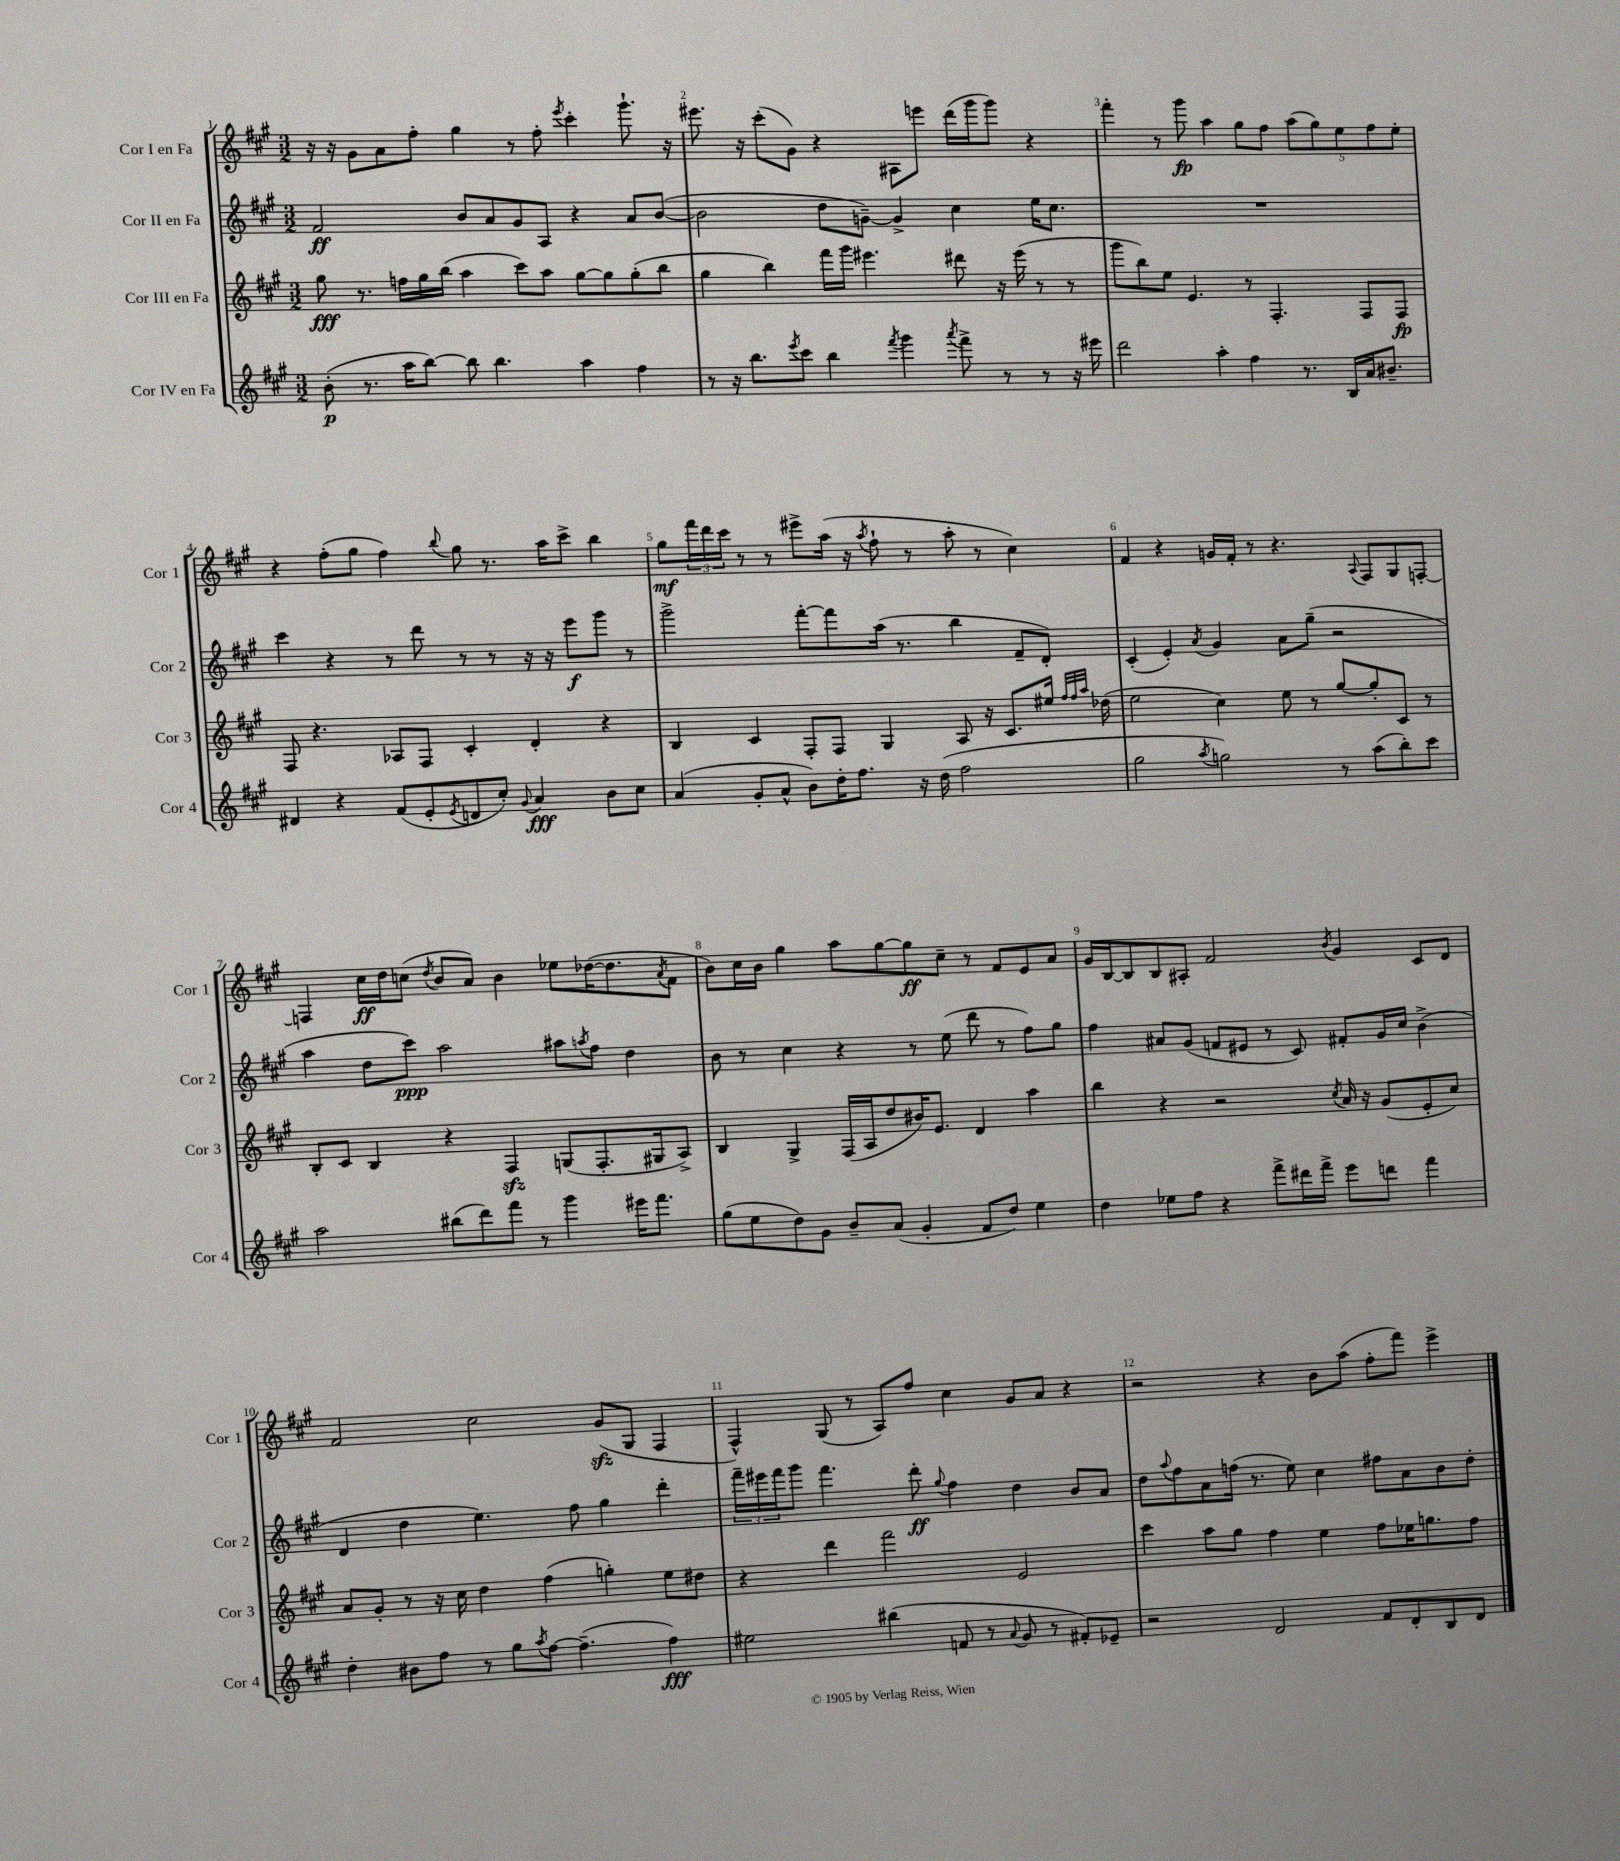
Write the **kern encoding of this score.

**kern	**dynam	**kern	**dynam	**kern	**dynam	**kern	**dynam
*part4	*part4	*part3	*part3	*part2	*part2	*part1	*part1
*staff4	*staff4	*staff3	*staff3	*staff2	*staff2	*staff1	*staff1
*I"Cor IV en Fa	*	*I"Cor III en Fa	*	*I"Cor II en Fa	*	*I"Cor I en Fa	*
*I'Cor 4	*	*I'Cor 3	*	*I'Cor 2	*	*I'Cor 1	*
*clefG2	*	*clefG2	*	*clefG2	*	*clefG2	*
*k[f#c#g#]	*	*k[f#c#g#]	*	*k[f#c#g#]	*	*k[f#c#g#]	*
*M3/2	*	*M3/2	*	*M3/2	*	*M3/2	*
=1	=1	=1	=1	=1	=1	=1	=1
(8b'\	p	8gg#\	fff	2f#/	ff	16r	.
.	.	.	.	.	.	16r	.
8.r	.	8.r	.	.	.	8g#\L	.
.	.	.	.	.	.	8a\	.
16aa\KL	.	16ffn\LL	.	.	.	.	.
[8bb\J)	.	16gg#\	.	.	.	8ff#'\J	.
.	.	(16bb\JJ	.	.	.	.	.
8bb\]	.	4aa\	.	8b/L	.	4gg#\	.
4.bb\	.	.	.	8a/	.	.	.
.	.	8ccc#\L)	.	8g#/	.	8r	.
.	.	8aa\J	.	8A/J	.	8ff#'\	.
.	.	.	.	.	.	8qeee/	.
4aa\	.	[8gg#\L	.	4r	.	4ccc#'\	.
.	.	8gg#\]	.	.	.	.	.
4ff#\	.	(8gg#'\	.	8a/L	.	8.ggg#`\	.
.	.	8bb\J	.	([8b/J	.	.	.
.	.	.	.	.	.	16r	.
=2	=2	=2	=2	=2	=2	=2	=2
8r	.	4gg#\	.	2b\]	.	8.eee#X\	.
16r	.	.	.	.	.	.	.
8.bb\L	.	.	.	.	.	16r	.
.	.	4bb\)	.	.	.	(8ccc#'\L	.
8qeee/	.	.	.	.	.	.	.
8ccc#\J	.	.	.	.	.	8g#\J)	.
4bb\	.	16fff#\LL	.	8dd\L	.	4r	.
.	.	16ggg#\JJ	.	.	.	.	.
.	.	4.eee#X\	.	[8gn~\J)	.	.	.
8qfff#/	.	.	.	.	.	.	.
4ggg#\	.	.	.	4g^/]	.	8A#X\L	.
.	.	.	.	.	.	8eeen\J	.
8qaaa/	.	.	.	.	.	.	.
8fff#^\	.	8ddd#X\	.	4cc#\	.	(16ddd\LL	.
.	.	.	.	.	.	16ggg#\J	.
8r	.	16r	.	.	.	8ggg#\J)	.
.	.	(16eee#\	.	.	.	.	.
8r	.	8r	.	16ee\KL	.	4r	.
.	.	.	.	8.cc#\J	.	.	.
16r	.	8r	.	.	.	.	.
16eee#X\	.	.	.	.	.	.	.
=3	=3	=3	=3	=3	=3	=3	=3
2ddd\	.	8ggg#\L	.	1.r	.	4fff#'\	.
.	.	8bb\)	.	.	.	.	.
.	.	8ee\J	.	.	.	8r	.
.	.	4.e/	.	.	.	8ggg#\	fp
4aa'\	.	.	.	.	.	4aa\	.
4ff#\	.	8r	.	.	.	8gg#\L	.
.	.	4.F#'/	.	.	.	8ff#\J	.
8.r	.	.	.	.	.	(10aa\L	.
.	.	.	.	.	.	10gg#\)	.
16B/LL	.	.	.	.	.	.	.
.	.	.	.	.	.	10ee\	.
16a/J	.	8F#/L	.	.	.	.	.
.	.	.	.	.	.	10ff#\	.
8.b#X~/J	.	.	.	.	.	.	.
.	.	8F#/J	fp	.	.	.	.
.	.	.	.	.	.	10ee'\J	.
!!LO:LB:g=z
=4	=4	=4	=4	=4	=4	=4	=4
4d#X/	.	8F#/	.	4ccc#\	.	4r	.
.	.	4.r	.	.	.	.	.
4r	.	.	.	4r	.	(8ff#'\L	.
.	.	.	.	.	.	8gg#\J	.
(8f#/L	.	8A-X/L	.	8r	.	4ff#\)	.
8e'/	.	8F#/J	.	8ddd\	.	.	.
8qe/	.	.	.	.	.	8qqbb/	.
8dn/	.	4c#'/	.	8r	.	8gg#\	.
8cc#'/J)	.	.	.	8r	.	8.r	.
8qqg#/	.	.	.	.	.	.	.
4a/	fff	4d'/	.	16r	.	.	.
.	.	.	.	16r	.	16aa\KL	.
.	.	.	.	8eee\L	f	8ccc#^\J	.
8b\L	.	4r	.	8ggg#\J	.	4bb\	.
8cc#\J	.	.	.	8r	.	.	.
=5	=5	=5	=5	=5	=5	=5	=5
(4a/	.	4B/	.	2ggg#^\	.	8gg#\L	mf
.	.	.	.	.	.	24fff#\L	.
.	.	.	.	.	.	24ddd\	.
.	.	.	.	.	.	24ccc#\JJ	.
8g#'/L	.	4c#/	.	.	.	8r	.
8a^^/J	.	.	.	.	.	8r	.
8b\L)	.	8F#'/L	.	[8fff#'\L	.	8eee#X^\L	.
16dd'\K	.	8F#/J	.	8fff#\]	.	(16aa\Jk	.
8.ff#\J	.	.	.	.	.	16r	.
.	.	.	.	.	.	8qaa/	.
.	.	4G#/	.	(16aa\Jk	.	8ff#`\	.
.	.	.	.	8.r	.	.	.
16r	.	.	.	.	.	8r	.
(16dd\	.	.	.	.	.	.	.
2ff#\	.	8A/	.	4bb\	.	8aa'\	.
.	.	16r	.	.	.	8r	.
.	.	8.c#/L	.	.	.	.	.
.	.	.	.	8f#~/L	.	4cc#\)	.
.	.	16ee#X/Jk	.	8d'/J)	.	.	.
.	.	32qqff#/LLL	.	.	.	.	.
.	.	32qqff#/	.	.	.	.	.
.	.	32qqaa/JJJ	.	.	.	.	.
.	.	(16dd-X\	.	.	.	.	.
=6	=6	=6	=6	=6	=6	=6	=6
2gg#\	.	2ee\	.	(4c#'/	.	4f#/	.
.	.	.	.	4e'/)	.	4r	.
8qaa/	.	.	.	8qa/	.	.	.
2ggn\)	.	4cc#\)	.	4g#/	.	16gn/LL	.
.	.	.	.	.	.	16f#'/JJ	.
.	.	.	.	.	.	8r	.
.	.	8ee\	.	8a\L	.	4.r	.
.	.	8r	.	(8gg#~\J	.	.	.
8r	.	[8gg#/L	.	2r	.	.	.
.	.	.	.	.	.	8qqA/	.
(8aa\L	.	8gg#'/]	.	.	.	8F#/L	.
8bb'\)	.	8c#/J	.	.	.	8G#/	.
8ccc#\J	.	8r	.	.	.	[8Fn'/J	.
!!LO:LB:g=z
=7	=7	=7	=7	=7	=7	=7	=7
2aa\	.	8B'/L	.	4aa\	.	4Fn/]	.
.	.	8c#/J	.	.	.	.	.
.	.	4B/	.	8dd\L	.	16cc#\LL	ff
.	.	.	.	.	.	16dd\J	.
.	.	.	.	8ccc#\J)	ppp	(8ccn\J	.
.	.	.	.	.	.	8qdd/	.
(8bb#X\L	.	4r	.	2aa\	.	8b/L	.
8ddd\)	.	.	.	.	.	8a/J)	.
8fff#\J	.	4F#zz/	.	.	.	4b\	.
8r	.	.	.	.	.	.	.
4ggg#\	.	(8Gn/L	.	8aa#X\L	.	8ee-X\L	.
.	.	.	.	8qaan/	.	.	.
.	.	8.F#'/	.	8ff#\J	.	([16dd-X\K	.
.	.	.	.	.	.	8.dd-\]	.
16eee#X\KL	.	.	.	4dd\	.	.	.
8.fff#\J	.	16G#X/k	.	.	.	.	.
.	.	.	.	.	.	8qa/	.
.	.	8A^/J)	.	.	.	8f#\J	.
=8	=8	=8	=8	=8	=8	=8	=8
(8gg#\L	.	4B/	.	8b\	.	8b\L)	.
8ee\	.	.	.	8r	.	16cc#\L	.
.	.	.	.	.	.	16b\JJ	.
8dd\)	.	4G#^/	.	4cc#\	.	4gg#\	.
8g#\J	.	.	.	.	.	.	.
8b~/L	.	(16F#/LL	.	4r	.	8aa\L	.
.	.	16A/J	.	.	.	.	.
(8a/J	.	8dd/	.	.	.	[8gg#\	.
4g#'/	.	16b#X/K)	.	8r	.	8gg#\]	ff
.	.	8.e/J	.	.	.	.	.
.	.	.	.	(8ee\	.	8cc#~\J	.
8f#/L	.	4d/	.	8ddd\	.	8r	.
8dd/J)	.	.	.	8r	.	8f#/L	.
4ee\	.	4aa\	.	8ff#\L)	.	8e/	.
.	.	.	.	8gg#\J	.	8a/J	.
=9	=9	=9	=9	=9	=9	=9	=9
4dd\	.	4bb\	.	4ff#\	.	16g#/LL	.
.	.	.	.	.	.	[16B/J	.
.	.	.	.	.	.	8B/]	.
8ee-X\L	.	4r	.	8a#X/L	.	8B/	.
8ff#\J	.	.	.	(8g#/J	.	8A#X'/J	.
4r	.	2r	.	8fn/L	.	2f#/	.
.	.	.	.	8e#X/J	.	.	.
8fff#^\L	.	.	.	8r	.	.	.
16ddd#X\L	.	.	.	8c#/)	.	.	.
16fff#^\JJ	.	.	.	.	.	.	.
.	.	8qcc#/	.	.	.	8qb/	.
8eee\L	.	16a/	.	8f#X'/L	.	4g#/	.
.	.	16r	.	.	.	.	.
8dddn\J	.	(8g#/L	.	16g#/L	.	.	.
.	.	.	.	16cc#/JJ	.	.	.
4fff#\	.	8e'/	.	(4b^\	.	8c#/L	.
.	.	8cc#/J)	.	.	.	8d/J	.
!!LO:LB:g=z
=10	=10	=10	=10	=10	=10	=10	=10
4dd'\	.	8a/L	.	4d/	.	2f#/	.
.	.	8g#'/J	.	.	.	.	.
8b#X\L	.	8r	.	4dd\	.	.	.
8ff#\J	.	16r	.	.	.	.	.
.	.	16cc#\	.	.	.	.	.
8r	.	4dd\	.	4.ee\)	.	2cc#\	.
8gg#\L	.	.	.	.	.	.	.
8qaa/	.	.	.	.	.	.	.
[8ff#\J	.	(4ff#\	.	.	.	.	.
(4.ff#~\]	.	.	.	8ff#\	.	.	.
.	.	4ggn'\)	.	4gg#\	.	(8g#zz/L	.
.	.	.	.	.	.	8G#/J	.
4ff#\)	fff	8ee\L	.	4ddd'\	.	4F#/	.
.	.	8dd#X\J	.	.	.	.	.
=11	=11	=11	=11	=11	=11	=11	=11
2ee#X\	.	4r	.	24fff#~\LL	.	4F#^^/)	.
.	.	.	.	24eee#X\	.	.	.
.	.	.	.	24fff#\J	.	.	.
.	.	.	.	8ggg#\J	.	.	.
.	.	4ddd\	.	4.fff#\	.	(8G#/	.
.	.	.	.	.	.	8r	.
(4bb#X\	.	2fff#\	.	.	.	8A/L)	.
.	.	.	.	8ddd'\	ff	8ff#/J	.
.	.	.	.	8qqgg#/	.	.	.
8fn/	.	.	.	4ff#\	.	4cc#\	.
8r	.	.	.	.	.	.	.
8qqa/	.	.	.	.	.	.	.
8g#/	.	2e/	.	4dd\	.	8g#/L	.
8r	.	.	.	.	.	8a/J	.
8f#X'/L)	.	.	.	8b/L	.	4r	.
8e-X~/J	.	.	.	8a/J	.	.	.
=12	=12	=12	=12	=12	=12	=12	=12
2r	.	4ccc#\	.	8dd\L	.	2r	.
.	.	.	.	8qqaa/	.	.	.
.	.	.	.	8ff#\	.	.	.
.	.	8aa\L	.	8a\	.	.	.
.	.	8gg#\J	.	(16ffn\Jk	.	.	.
.	.	.	.	8.r	.	.	.
2d/	.	4ff#\	.	.	.	4r	.
.	.	.	.	8ee\)	.	.	.
.	.	4ee\	.	4cc#\	.	8b\L	.
.	.	.	.	.	.	(8aa\J	.
8f#/L	.	8ff#\L	.	8ff#X\L	.	8ff#'\L	.
8d'/	.	16ee-X\K	.	8a\	.	8fff#\J)	.
.	.	8.ggn\	.	.	.	.	.
8B/	.	.	.	8b\	.	4eee^\	.
8d/J	.	8ff#\J	.	8dd'\J	.	.	.
==	==	==	==	==	==	==	==
*-	*-	*-	*-	*-	*-	*-	*-
